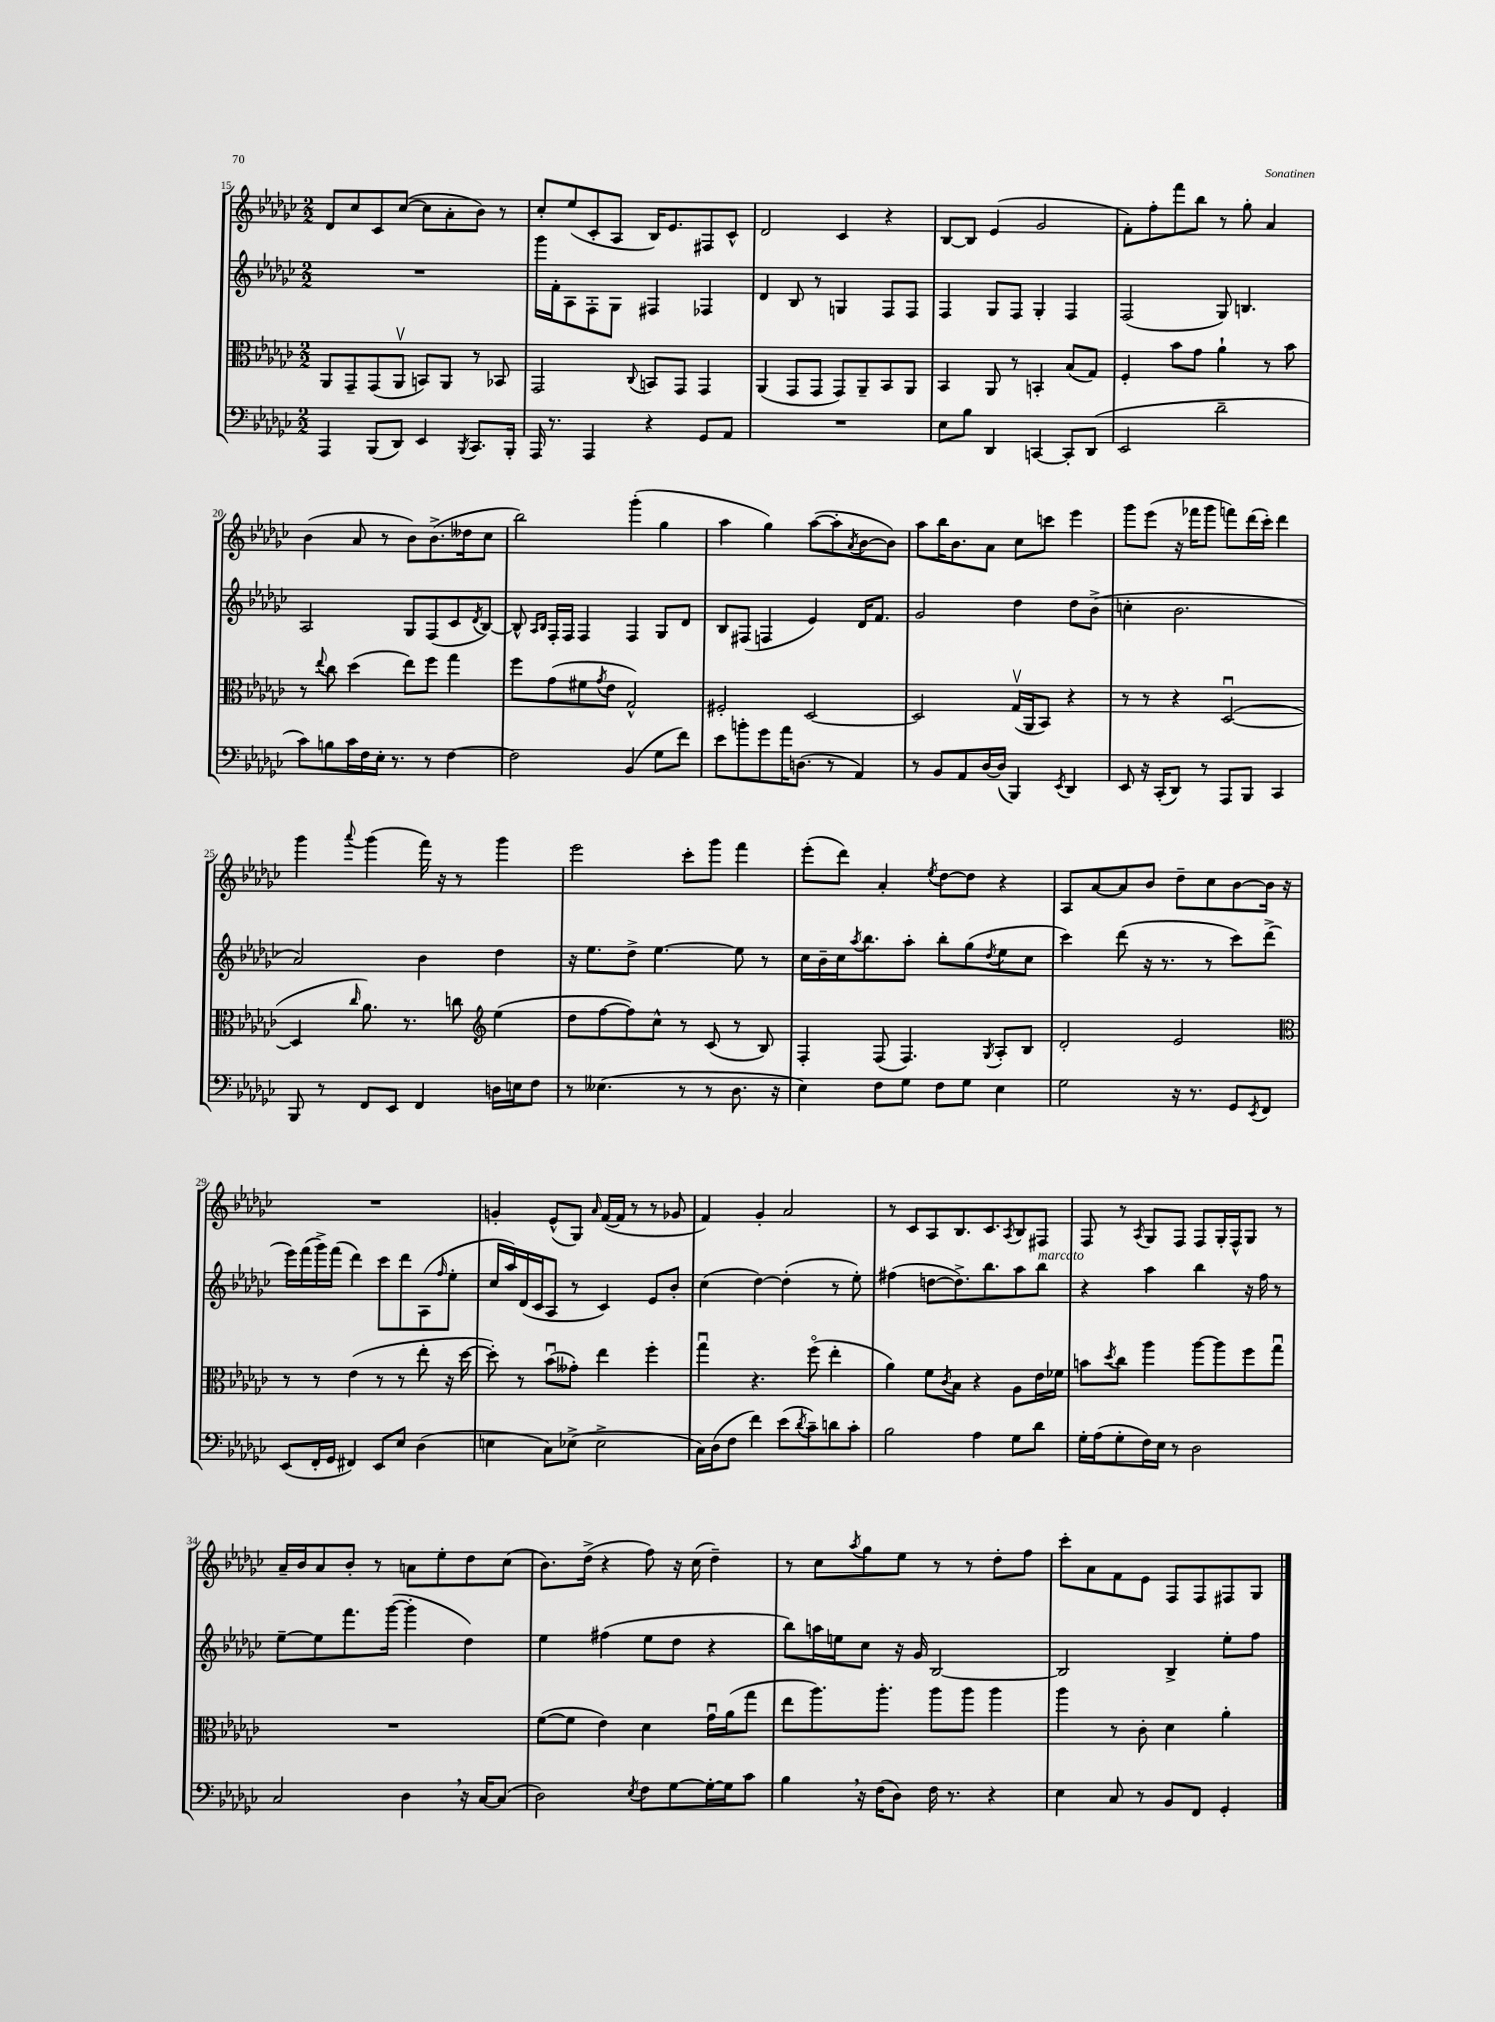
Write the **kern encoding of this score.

**kern	**kern	**kern	**kern
*part4	*part3	*part2	*part1
*staff4	*staff3	*staff2	*staff1
*clefF4	*clefC3	*clefG2	*clefG2
*k[b-e-a-d-g-c-]	*k[b-e-a-d-g-c-]	*k[b-e-a-d-g-c-]	*k[b-e-a-d-g-c-]
*M2/2	*M2/2	*M2/2	*M2/2
=15	=15	=15	=15
4AAA-/	8AA-/L	1r	8d-/L
.	8GG-~/	.	8cc-/
(8BBB-/L	(8GG-/	.	8c-/
8DD-/J)	8AA-v/J	.	([8cc-/J
4EE-/	8BBn/L)	.	8cc-\L]
.	8AA-/J	.	8a-'\
8qBBB-/	.	.	.
8.CC-/L	8r	.	8b-\J)
.	8BB-X/	.	8r
16BBB-'/Jk	.	.	.
=16	=16	=16	=16
16AAA-/	2GG-/	16ggg-\LL	8cc-'/L
8.r	.	16f'\J	.
.	.	8A-\	(8ee-/
4AAA-/	.	8F'\	8c-'/
.	.	8G-\J	8A-/J
.	8qqC-/	.	.
4r	8BBn/L	4F#X/	16B-/KL)
.	.	.	8.e-/
.	8GG-/J	.	.
8GG-/L	4GG-/	4F-X/	8F#X/
8AA-/J	.	.	8c-^^/J
=17	=17	=17	=17
1r	(4AA-/	4d-/	2d-/
.	8GG-/L	8B-/	.
.	8GG-/J	8r	.
.	8GG-/L)	4Gn/	4c-/
.	8AA-~/	.	.
.	8BB-/	8F/L	4r
.	8AA-/J	8F/J	.
=18	=18	=18	=18
8E-\L	4BB-/	4F/	[8B-/L
8B-\J	.	.	8B-/J]
4DD-/	8AA-/	8G-/L	(4e-/
.	8r	8F/J	.
[4CCn/	4BBn'/	4G-'/	2g-/
8CC'/L]	(8B-/L	4F/	.
(8DD-/J	8G-/J)	.	.
=19	=19	=19	=19
2EE-/	4F'/	(2F/	8f'\L)
.	.	.	8ff'\
.	8b-\L	.	8fff\
.	8g-\J	.	8bb-\J
2d-~\	4a-`\	8G-/)	8r
.	.	4.Bn/	8gg-'\
.	8r	.	4a-/
.	8b-\	.	.
!!LO:LB:g=z
=20	=20	=20	=20
8c-\L)	8r	2A-/	(4b-\
.	8qqee-/	.	.
8Bn\	8cc-\	.	.
16c-\L	(4dd-\	.	8a-/
16F\	.	.	.
16E-'\JJ	.	.	8r
8.r	.	.	.
.	8ee-\L)	8G-/L	8b-\L)
8r	8ff\J	(8F/	(8.b-^\
[4F\	4gg-\	8c-/	.
.	.	.	16dd--X\k
.	.	8qd-/	.
.	.	[8B-/J)	8cc-\J
=21	=21	=21	=21
2F\]	8ff\L	8B-^^/]	2bb-\)
.	.	16qqA-/LL	.
.	.	16qqB-/JJ	.
.	(8g-\	16F'/LL	.
.	.	16F/JJ	.
.	8f#X\	4F/	.
.	8qg-/	.	.
.	8e-\J	.	.
(4BB-/	2G-^^/)	4F/	(4ggg-'\
8G-\L	.	8G-/L	4gg-\
8f\J)	.	8d-/J	.
=22	=22	=22	=22
8e-\L	2F#X'/	8B-/L	4aa-\
8bn'\	.	(8F#X/J	.
8g-\	.	4Fn/	4gg-\)
16a-\K	.	.	.
(8.Dn\J	.	.	.
.	[2D-/	4e-/)	([8aa-\L
8r	.	.	8aa-'\]
.	.	.	8qa-/
4AA-/)	.	16d-/KL	[8b-\
.	.	8.f/J	.
.	.	.	8b-\J])
=23	=23	=23	=23
8r	2D-/]	2g-/	8aa-\L
8BB-/L	.	.	16bb-\K
.	.	.	8.b-\
8AA-/	.	.	.
[16D-/L	.	.	8a-\J
(16D-/JJ]	.	.	.
4BBB-/)	(16G-v/LL	4dd-\	8cc-\L
.	16AA-/J	.	.
.	8BB-/J)	.	8cccn\J
8qEE-/	.	.	.
4DD-/	4r	8dd-\L	4eee-\
.	.	(8b-^\J	.
=24	=24	=24	=24
8EE-/	8r	4ccn'\	8ggg-\L
16r	8r	.	(8eee-\J
(16CC-'/KL	.	.	.
8DD-/J)	4r	2.b-\	16r
.	.	.	16fff-X\KL
8r	.	.	8ggg-\J
8AAA-/L	([2D-u/	.	8fffn\L)
8BBB-/J	.	.	(16ddd-\L
.	.	.	16ccc-'\JJ)
4CC-/	.	.	4ddd-\
!!LO:LB:g=z
=25	=25	=25	=25
8BBB-/	4D-/]	2a-/)	4ggg-\
8r	.	.	.
.	16qqcc-/	.	8qqaaa-/
8FF/L	8.a-\)	.	(4ggg-\
8EE-/J	.	.	.
.	8.r	.	.
4FF/	.	4b-\	16fff\)
.	.	.	16r
.	8ccn\	.	8r
*	*clefG2	*	*
16Dn\LL	(4ee-\	4dd-\	4ggg-\
16En\J	.	.	.
8F\J	.	.	.
=26	=26	=26	=26
8r	8dd-\L	16r	2eee-\
.	.	8.ee-\L	.
(4.E--X\	[8ff\	.	.
.	8ff\])	8dd-^\J	.
.	8cc-^^\J	[4.ee-\	.
8r	8r	.	8ccc-'\L
8r	(8c-/	.	8ggg-\J
8.D-\	8r	8ee-\]	4fff\
.	8B-/)	8r	.
16r	.	.	.
=27	=27	=27	=27
4E-\)	4F'/	16cc-\LL	(8eee-'\L
.	.	16b-~\	.
.	.	16cc-\J	8ddd-\J)
.	.	8qaa-/	.
.	.	8.bb-\	.
8F\L	(8F/	.	4a-'/
8G-\J	4.F/)	8aa-'\J	.
.	.	.	8qee-/
8F\L	.	8bb-'\L	[8dd-\L
8G-\J	.	(8gg-\	8dd-\J]
.	8qG-/	8qdd-/	.
4E-\	8A-'/L	8ee-\	4r
.	8B-/J	8cc-\J	.
=28	=28	=28	=28
2G-\	2d-'/	4ccc-\)	8A-/L
.	.	.	[8a-/
.	.	(8ddd-\	8a-/]
.	.	16r	8b-/J
.	.	8.r	.
16r	2e-/	.	8dd-~\L
8.r	.	.	.
.	.	8r	8cc-\
8GG-/L	.	8ccc-\L)	[8b-\
8qEE-/	.	.	.
8FF/J	.	(8ddd-^\J	16b-\Jk]
.	.	.	16r
!!LO:LB:g=z
=29	=29	=29	=29
*	*clefC3	*	*
(8EE-/L	8r	16eee-\LL)	1r
.	.	(16fff\	.
16FF'/L	8r	16ggg-^\)	.
16GG-/JJ	.	(16fff\JJ	.
4FF#X/)	(4e-\	4ddd-\)	.
8EE-/L	8r	8ccc-\L	.
8E-/J	8r	8ddd-\	.
(4D-\	8ee-'\	(8A-\	.
.	.	16qqff/	.
.	16r	8ee-'\J	.
.	[16dd-\	.	.
=30	=30	=30	=30
4En\	8dd-'\])	16cc-/LL	4gn'/
.	.	16aa-/)	.
.	8r	(16d-/	.
.	.	16c-/J	.
8C-\L)	(8b-u\L	8A-/J	(8e-^^/L
(8E-X^\J	8g--X'\J)	8r	8G-/J)
.	.	.	16qqa-/
2E-^\	4ee-\	4c-/)	([16f/LL
.	.	.	16f/JJ]
.	.	.	8r
.	4ff'\	8e-/L	8r
.	.	8b-'/J	8g-X/
=31	=31	=31	=31
16C-\LL)	4gg-u\	(4cc-\	4f/)
(16D-\J	.	.	.
8F\J	.	.	.
4f\)	4.r	[4dd-\)	4g-'/
(8e-\L	.	(4dd-'\]	2a-/
8qd-/	.	.	.
8c-~\)	(8ff\	.	.
8dn\	4ee-'\	8r	.
8c-'\J	.	8ee-'\)	.
=32	=32	=32	=32
2B-\	4a-\)	(4ff#X\	8r
.	.	.	8c-/L
.	8f\L	[8ddn\L	8A-/
.	8qc-/	.	.
.	8B-\J	8.dd^\])	8.B-/
4A-\	4r	.	.
.	.	8.bb-\	8.c-/
.	.	.	8qA-/
8G-\L	8A-\L	8aa-\	8B-/
!	!	!LO:TX:a:i:t=marcato	!
8d-\J	16e-\L	8bb-\J	8F#X/J
.	16f-X\JJ	.	.
=33	=33	=33	=33
16G-'\LL	8bn\L	4r	8F/
(16A-\J	.	.	.
.	8qdd-/	.	.
8G-'\	8cc-\J	.	8r
.	.	.	8qA-/
16F\L)	4aa-\	4aa-\	8G-/L
16E-\JJ	.	.	.
8r	.	.	8F/J
2D-\	[8aa-\L	4bb-\	8F/L
.	8aa-\]	.	16G-'/L
.	.	.	16F^^/J
.	8ff\	16r	8G-/J
.	.	16ff\	.
.	8gg-u\J	8r	8r
!!LO:LB:g=z
=34	=34	=34	=34
2C-/	1r	[8ee-~\L	16a-~/LL
.	.	.	16b-/J
.	.	8ee-\]	8a-/
.	.	8.fff\	8b-'/J
.	.	.	8r
.	.	([16ggg-\Jk	.
4D-,\	.	4ggg-'\]	8an\L
.	.	.	8ee-'\
16r	.	4dd-\)	8dd-\
[16C-/KL	.	.	.
(8C-/J]	.	.	(8cc-\J
=35	=35	=35	=35
2D-\)	([8f\L	4ee-\	8.b-\L)
.	8f\J]	.	.
.	.	.	(16dd-^\Jk
.	4e-\)	(4ff#X\	4r
8qE-/	.	.	.
8F\L	4d-\	8ee-\L	8ff\)
[8G-\	.	8dd-\J	16r
.	.	.	(16cc-\
16G-'\L_	16g-u\LL	4r	4dd-~\)
16G-\J]	(16a-\J	.	.
8c-\J	8gg-\J	.	.
=36	=36	=36	=36
4B-,\	8ee-\L	8bb-\L)	8r
.	8.aa-\)	16aan\L	8cc-\L
.	.	16een\J	.
.	.	.	8qaa-/
16r	.	8cc-\J	8gg-\
(16F\KL	8.aa-'\J	.	.
8D-\J)	.	16r	8ee-\J
.	.	16g-/	.
16F\	8aa-\L	[2B-/	8r
8.r	.	.	.
.	8aa-\J	.	8r
4r	4aa-\	.	8dd-'\L
.	.	.	8ff\J
=37	=37	=37	=37
4E-\	4aa-\	2B-/]	8ccc-'\L
.	.	.	8a-\
8C-/	8r	.	8f\
8r	8c-'\	.	8e-\J
8BB-/L	4d-\	4B-^/	8F/L
8FF/J	.	.	8F/
4GG-'/	4a-'\	8ee-'\L	8F#X/
.	.	8ff\J	8G-/J
==	==	==	==
*-	*-	*-	*-
